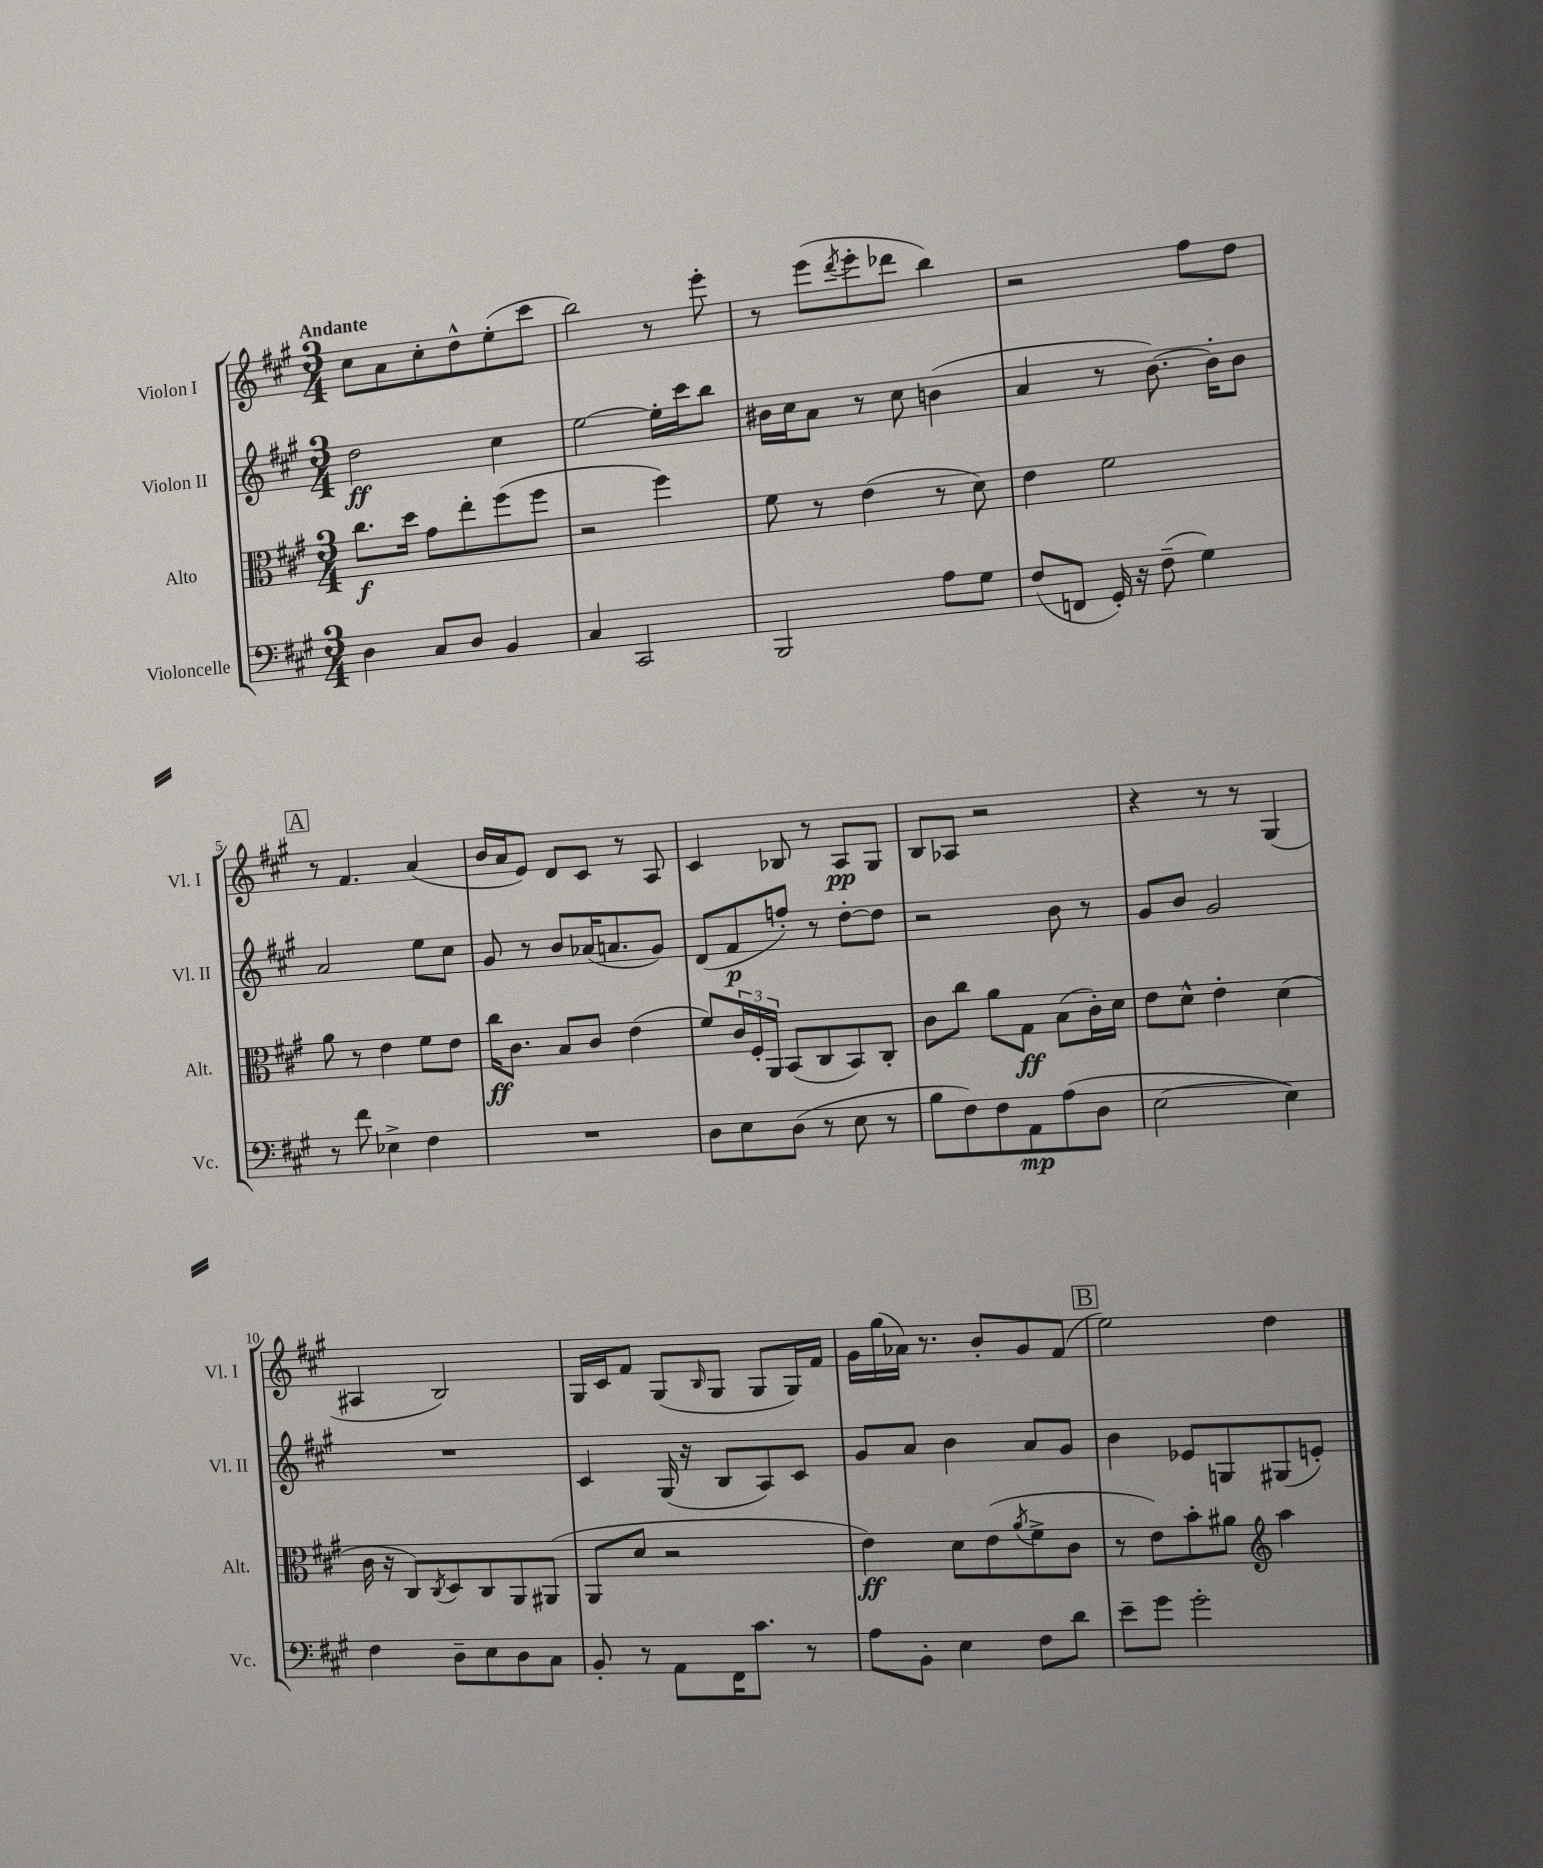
<<
\new StaffGroup <<
\new Staff = "s0" \with { instrumentName = "Violon I" shortInstrumentName = "Vl. I" } {
    \clef treble \key a \major \numericTimeSignature \time 3/4 \tempo "Andante"
    cis''8 a'8 cis''8-. d''8-^ e''8-.( cis'''8 |
    b''2) r8 e'''8-. |
    r8 e'''8( \acciaccatura { d'''8 } e'''8-. des'''8 b''4) |
    r2 fis''8 d''8 |
    \mark \markup { \box "A" } r8 fis'4. a'4( |
    b'16 a'16 e'8) d'8 cis'8 r8 a8 |
    cis'4 bes8 r8 a8\pp gis8 |
    b8 aes8 r2 |
    r4 r8 r8 gis4( |
    ais4 b2) |
    gis16 cis'16 fis'8 gis8( \grace { b16 } gis8 gis8 gis16) fis'16 |
    gis'16 gis''16( aes'16) r8. b'8-. gis'8 fis'8( |
    \mark \markup { \box "B" } e''2) d''4 \bar "|." |
}
\new Staff = "s1" \with { instrumentName = "Violon II" shortInstrumentName = "Vl. II" } {
    \clef treble \key a \major \numericTimeSignature \time 3/4
    d''2\ff cis''4 |
    e''2~ e''16-. cis'''16 b''8 |
    bis'16 cis''16 a'8 r8 cis''8 b'4( |
    a'4 r8 b'8.~) b'16-. b'8 |
    \mark \markup { \box "A" } a'2 e''8 cis''8 |
    gis'8 r8 b'8 aes'16( a'8. gis'8) |
    d'8( fis'8\p f''8-.) r8 d''8~-. d''8 |
    r2 b'8 r8 |
    gis'8 b'8 gis'2 |
    R2. |
    cis'4 gis16( r16 b8 a8) cis'8 |
    gis'8 a'8 b'4 a'8 gis'8 |
    \mark \markup { \box "B" } b'4 ees'8 g8 gis8( e'8-.) \bar "|." |
}
\new Staff = "s2" \with { instrumentName = "Alto" shortInstrumentName = "Alt." } {
    \clef alto \key a \major \numericTimeSignature \time 3/4
    cis''8.\f d''16 gis'8 e''8-. fis''8( fis''8 |
    r2 fis''4) |
    fis'8 r8 e'4( r8 d'8) |
    e'4 fis'2 |
    \mark \markup { \box "A" } a'8 r8 e'4 fis'8 e'8 |
    cis''16\ff cis'8. b8 cis'8 e'4( |
    fis'8) \tuplet 3/2 { cis'16 fis16-. a,16 } b,8( cis8 b,8) cis8-. |
    cis'8 cis''8 a'8 gis8\ff b8( cis'16-.) d'16 |
    e'8 d'8-^ e'4-. d'4( |
    cis'16 r16 cis8) \acciaccatura { cis8 } d8 cis8 a,8 ais,8( |
    a,8 d'8 r2 |
    e'4\ff) d'8 e'8( \acciaccatura { a'8 } fis'8-> cis'8 |
    \mark \markup { \box "B" } r8 e'8) b'8-. ais'8 \clef treble a''4 \bar "|." |
}
\new Staff = "s3" \with { instrumentName = "Violoncelle" shortInstrumentName = "Vc." } {
    \clef bass \key a \major \numericTimeSignature \time 3/4
    d4 cis8 d8 b,4 |
    cis4 cis,2 |
    b,,2 a8 gis8 |
    fis8( f,8 gis,16-.) r16 fis8--( gis4) |
    \mark \markup { \box "A" } r8 fis'8 ees4-> fis4 |
    R2. |
    d8 e8 d8( r8 e8 r8 |
    b8 fis8) fis8 a,8\mp a8( d8 |
    e2~ e4) |
    fis4 d8-- e8 d8 cis8 |
    b,8-. r8 a,8 fis,16 cis'8. r8 |
    a8 b,8-. e4 fis8 d'8 |
    \mark \markup { \box "B" } e'8-- gis'8 gis'2-. \bar "|." |
}
>>
>>
